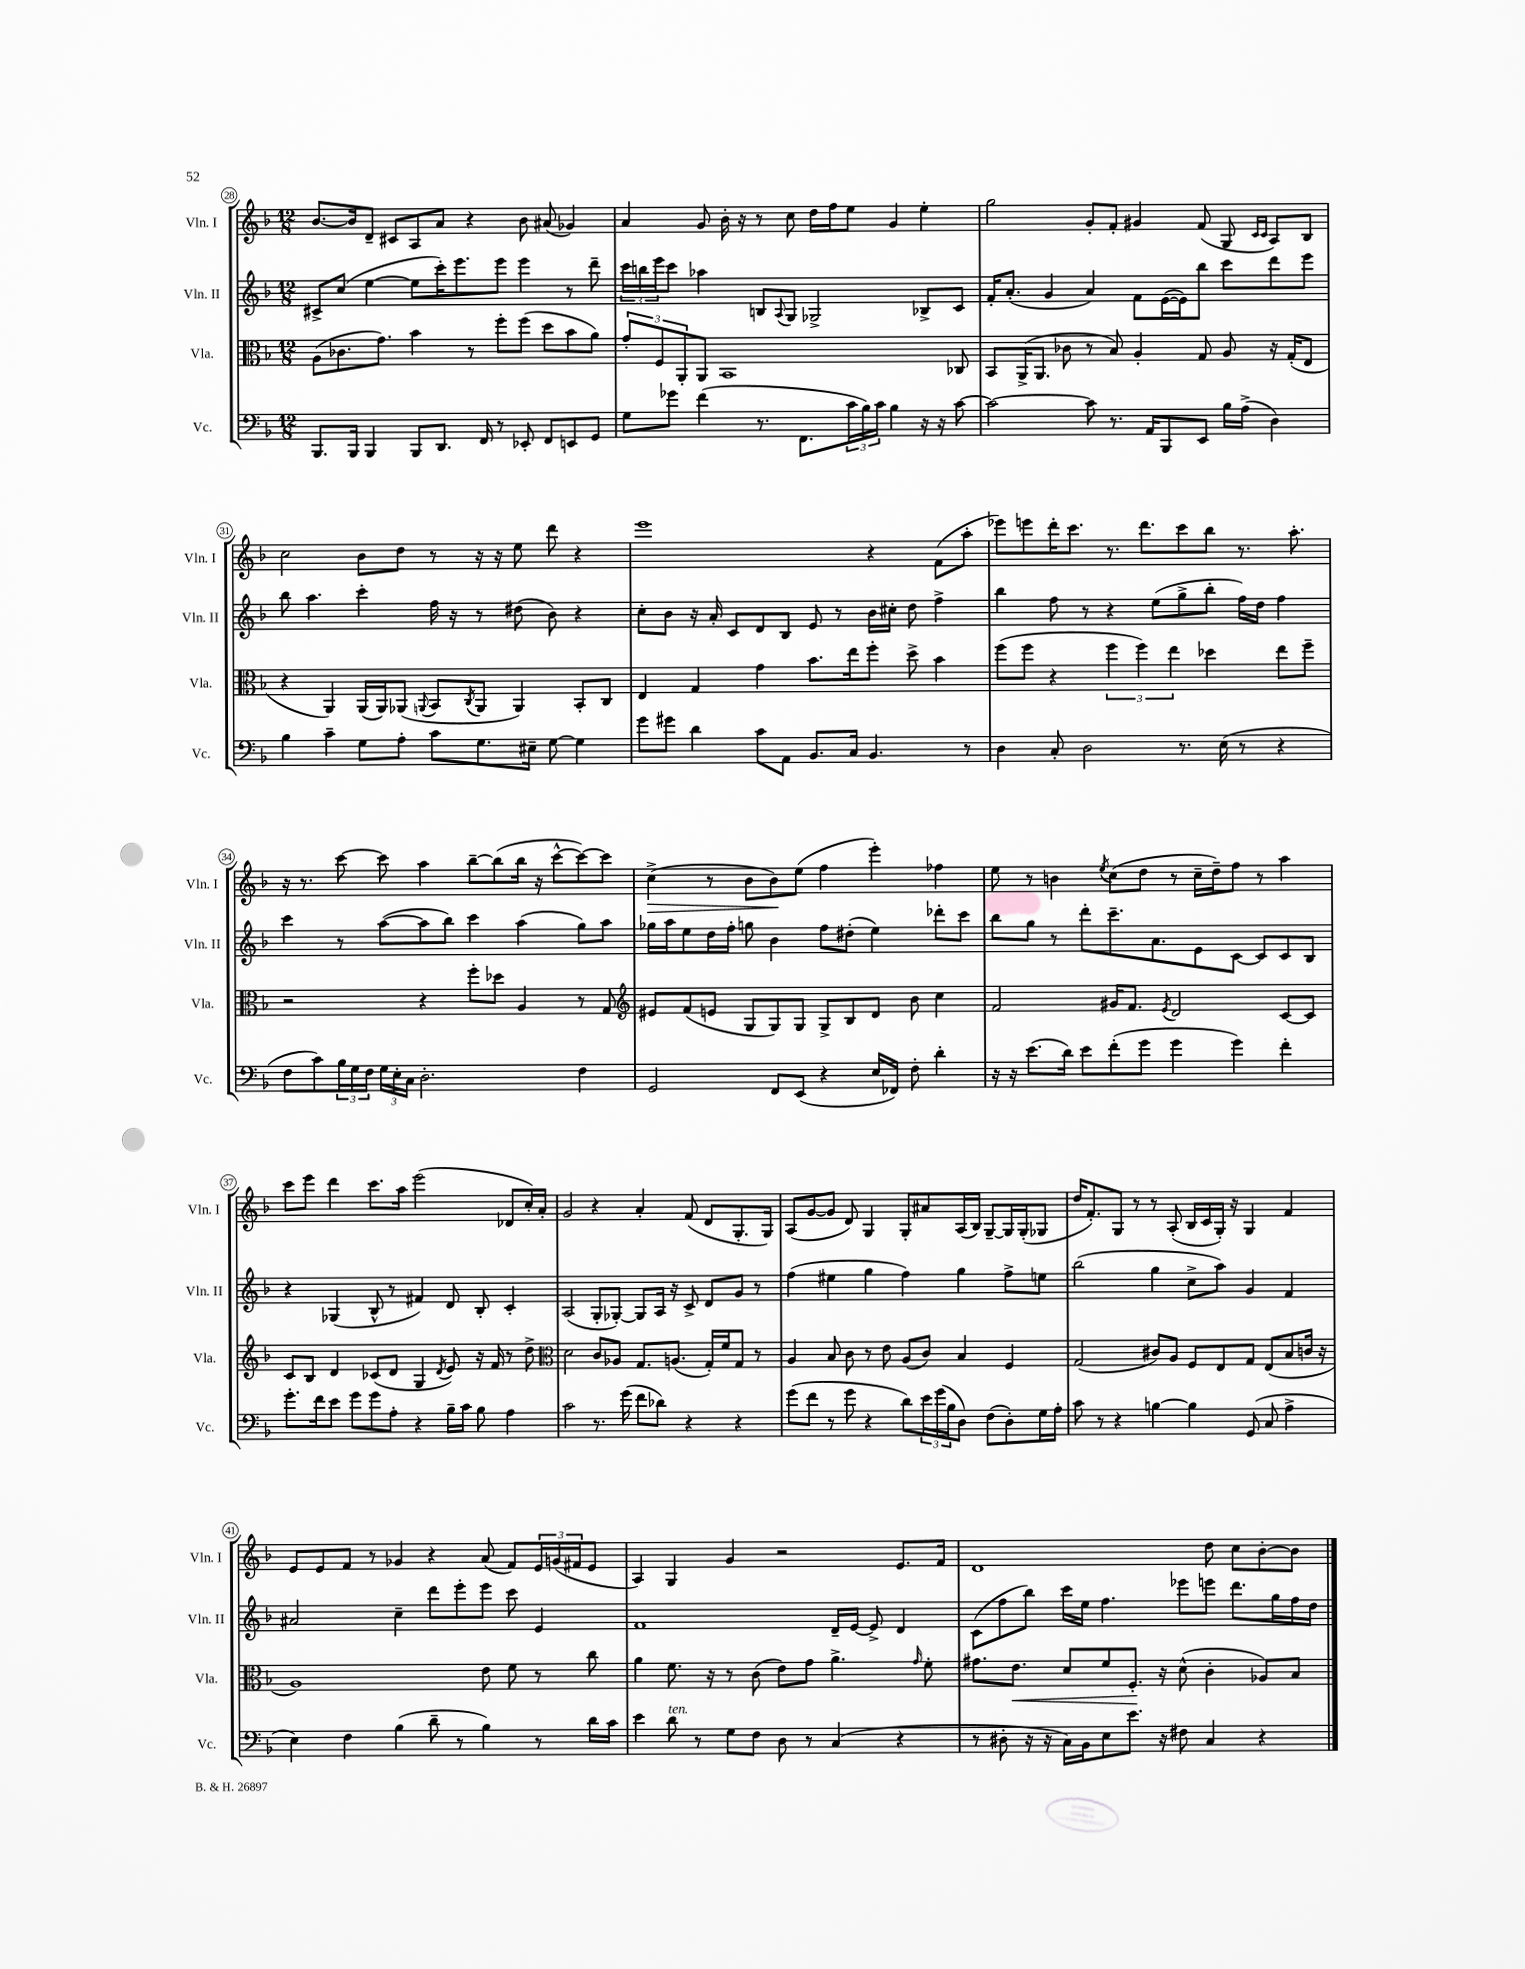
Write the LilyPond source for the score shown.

<<
\new StaffGroup <<
\new Staff = "s0" \with { instrumentName = "Vln. I" shortInstrumentName = "Vln. I" } {
    \clef treble \key f \major \numericTimeSignature \time 12/8
    bes'8.~ bes'16 d'8-- cis'8 a8 a'8 r4 bes'8 ais'8( ges'4) |
    a'4 g'8 bes'16-. r16 r8 c''8 d''16 f''16 e''8 g'4 e''4-. |
    g''2 g'8-. f'8-. gis'4 f'8( g8 \grace { c'16 c'16 } a8) bes8 |
    c''2 bes'8 d''8 r8 r16 r16 e''8 d'''8 r4 |
    e'''1 r4 f'8( a''8-. |
    ees'''8) e'''8 d'''16-. c'''8. r8. d'''8. c'''8 bes''8 r8. a''8.-. |
    r16 r8. c'''8~ c'''8 a''4 bes''8~-- bes''8( bes''16 r16 c'''8~-^ c'''8~) c'''8 |
    c''4->\>( r8 bes'8 bes'8\!) e''8( f''4 e'''4-.) fes''4 |
    e''8 r8 b'4 \acciaccatura { e''8 } c''8( d''8 r8 c''16-- d''16--) f''8 r8 a''4 |
    c'''8 e'''8 d'''4 c'''8. a''16 e'''2( des'8 c''16-.) a'16-. |
    g'2 r4 a'4-. f'8( d'8 g8.-. g16) |
    a8( g'8~ g'8 d'8) g4 g8-. ais'8 a16( bes16) g8~-- g16 g16-.( ges8 |
    d''16 f'8.-.) g8 r8 r8 a8-.( bes16 c'16 g16-.) r16 g4 f'4 |
    e'8 e'8 f'8 r8 ges'4 r4 a'8( f'8) \tuplet 3/2 { e'16 g'16( fis'16 } e'8 |
    a4) g4 g'4 r2 e'8. f'16 |
    d'1 d''8 c''8 bes'8~-. bes'8 \bar "|." |
}
\new Staff = "s1" \with { instrumentName = "Vln. II" shortInstrumentName = "Vln. II" } {
    \clef treble \key f \major \numericTimeSignature \time 12/8
    cis'8-> c''8( e''4~ e''8 c'''16-.) e'''8. e'''8 e'''4 r8 d'''8-- |
    \tuplet 3/2 { c'''16 b''16 e'''16 } c'''8 aes''4 b8 \appoggiatura { a8 } g8 ges2-> bes8-> c'8 |
    f'16-. a'8.-.( g'4 a'4) f'8 e'16~( e'16) bes''8 c'''8 d'''8 e'''8 |
    bes''8 a''4. c'''4-. f''16 r16 r8 dis''8( bes'8) r4 |
    c''8-. bes'8 r16 a'16-. c'8 d'8 bes8 e'8 r8 bes'16 cis''16-. d''8 f''4-> |
    bes''4 f''8 r8 r4 e''8( g''8-> bes''8-. f''16) d''16 f''4 |
    c'''4 r8 a''8~( a''8 bes''8) c'''4 a''4( g''8) a''8 |
    ges''16 a''16 e''8 d''16 f''16-. g''8 bes'4 f''8 dis''8-.( e''4) des'''8-. c'''8 |
    bes''8 g''8 r8 d'''8-. c'''8.-- a'8. e'8 c'8~ c'8 c'8 bes8 |
    r4 ges4( bes8-^ r8 fis'4) d'8 bes8-. c'4-. |
    a2( g8-. ges8~-.) ges8 a16 r16 c'8-> d'8 g'8 r8 |
    f''4( eis''4 g''4 f''4) g''4 f''8-> e''8 |
    bes''2( g''4 c''8-> a''8) g'4 f'4 |
    ais'2 c''4-- d'''8 e'''8-. e'''8 c'''8 e'4 |
    f'1 d'16-- e'16~ e'8-> d'4 |
    c'8( f''8 bes''8) c'''16 e''16 f''4. ees'''8 e'''8 d'''8. g''16 f''16 d''16 \bar "|." |
}
\new Staff = "s2" \with { instrumentName = "Vla." shortInstrumentName = "Vla." } {
    \clef alto \key f \major \numericTimeSignature \time 12/8
    a8( ces'8. g'8.) bes'4 r8 f''8-. f''8( d''8 bes'8 a'8) |
    \tuplet 3/2 { g'8-. f8 a,8-. } a,8 bes,1 ces8 |
    bes,8 a,16->( a,8. ces'8 r8 bes8) a4-. g8 a8 r16 g16-.( e8 |
    r4 a,4) a,16( a,16) aes,8( \appoggiatura { a,8 } bes,8 \acciaccatura { c8 } a,8 a,4) bes,8-. c8 |
    e4 g4 g'4 bes'8. e''16 f''8-. d''8-> bes'4 |
    f''8( f''8 r4 \tuplet 3/2 { f''4 f''4) e''4 } des''4 e''8 f''8-- |
    r2 r4 f''8-. des''8 a4 r8 g8 |
    \clef treble eis'8 f'8( e'8 g8 g8) g8 g8-> bes8 d'8 bes'8 c''4 |
    f'2 gis'16 f'8. \acciaccatura { e'8 } d'2 c'8~ c'8 |
    c'8 bes8 d'4 ces'8( d'8 g4 \acciaccatura { d'8 } e'8) r16 f'16 r8 d''8-> |
    \clef alto d'2 c'8 aes8 g8. a8.( g16-.) f'16 g8 r8 |
    a4 bes8 c'8 r8 e'8 a8( c'8) bes4 f4 |
    g2( cis'8) a8 f8 e8 g8 e8( bes8 c'16 r16 |
    a1) e'8 f'8 r8 c''8 |
    a'4 f'8. r16 r8 c'8( e'8) g'8 a'4.-> \grace { g'16 } f'8-. |
    gis'8. e'8.\< d'8 f'8 f8.-.\! r16 d'8-^( c'4-. aes8) bes8 \bar "|." |
}
\new Staff = "s3" \with { instrumentName = "Vc." shortInstrumentName = "Vc." } {
    \clef bass \key f \major \numericTimeSignature \time 12/8
    bes,,8. bes,,16 bes,,4 bes,,8 d,8. f,16 r8 ees,8-. f,8 e,8 g,8 |
    g8 ges'8 f'4( r8. f,8. \tuplet 3/2 { c'16 bes16) c'16 } bes4 r16 r16 c'8~ |
    c'2~ c'8 r8. a,16 bes,,8 e,8 bes16 a16->( d4) |
    bes4 c'4-- g8 a8-. c'8 g8. eis16-- g8~ g4 |
    g'8 gis'8 d'4 c'8 a,8 bes,8. c16 bes,4. r8 |
    d4 c8-. d2 r8. e16( r8 r4 |
    f8 c'8) \tuplet 3/2 { bes16 g16 f16 } \tuplet 3/2 { g16 e16-. c16 } d2.-. f4 |
    g,2 f,8 e,8( r4 e16 fes,16) f8-. d'4-. |
    r16 r16 e'8.( d'16) e'8 f'8-.( g'8 g'4 g'4) f'4-. |
    g'8.-. f'16 e'8 g'8 g'8 a8-. r4 bes16-- c'16 bes8 a4 |
    c'2 r8. g'16( f'8 des'8) r4 r4 |
    g'8( f'8 r8 g'8 r4 d'8) \tuplet 3/2 { e'16 g'16( bes16 } d8) f8( d8-.) g16 a16-. |
    c'8 r8 r4 b4~ b4 g,8( c8 a4-> |
    e4) f4 bes4( d'8-- r8 bes4) r8 d'16 c'16 |
    e'4 d'8^\markup { \italic "ten." } r8 g8 f8 d8 r8 c4( r4 |
    r8 dis8-. r16 r16 c16) bes,16 e8 e'8. r16 fis8 c4 r4 \bar "|." |
}
>>
>>
\layout { \context { \Score currentBarNumber = #28 \override BarNumber.stencil = #(make-stencil-circler 0.1 0.3 ly:text-interface::print) } }
